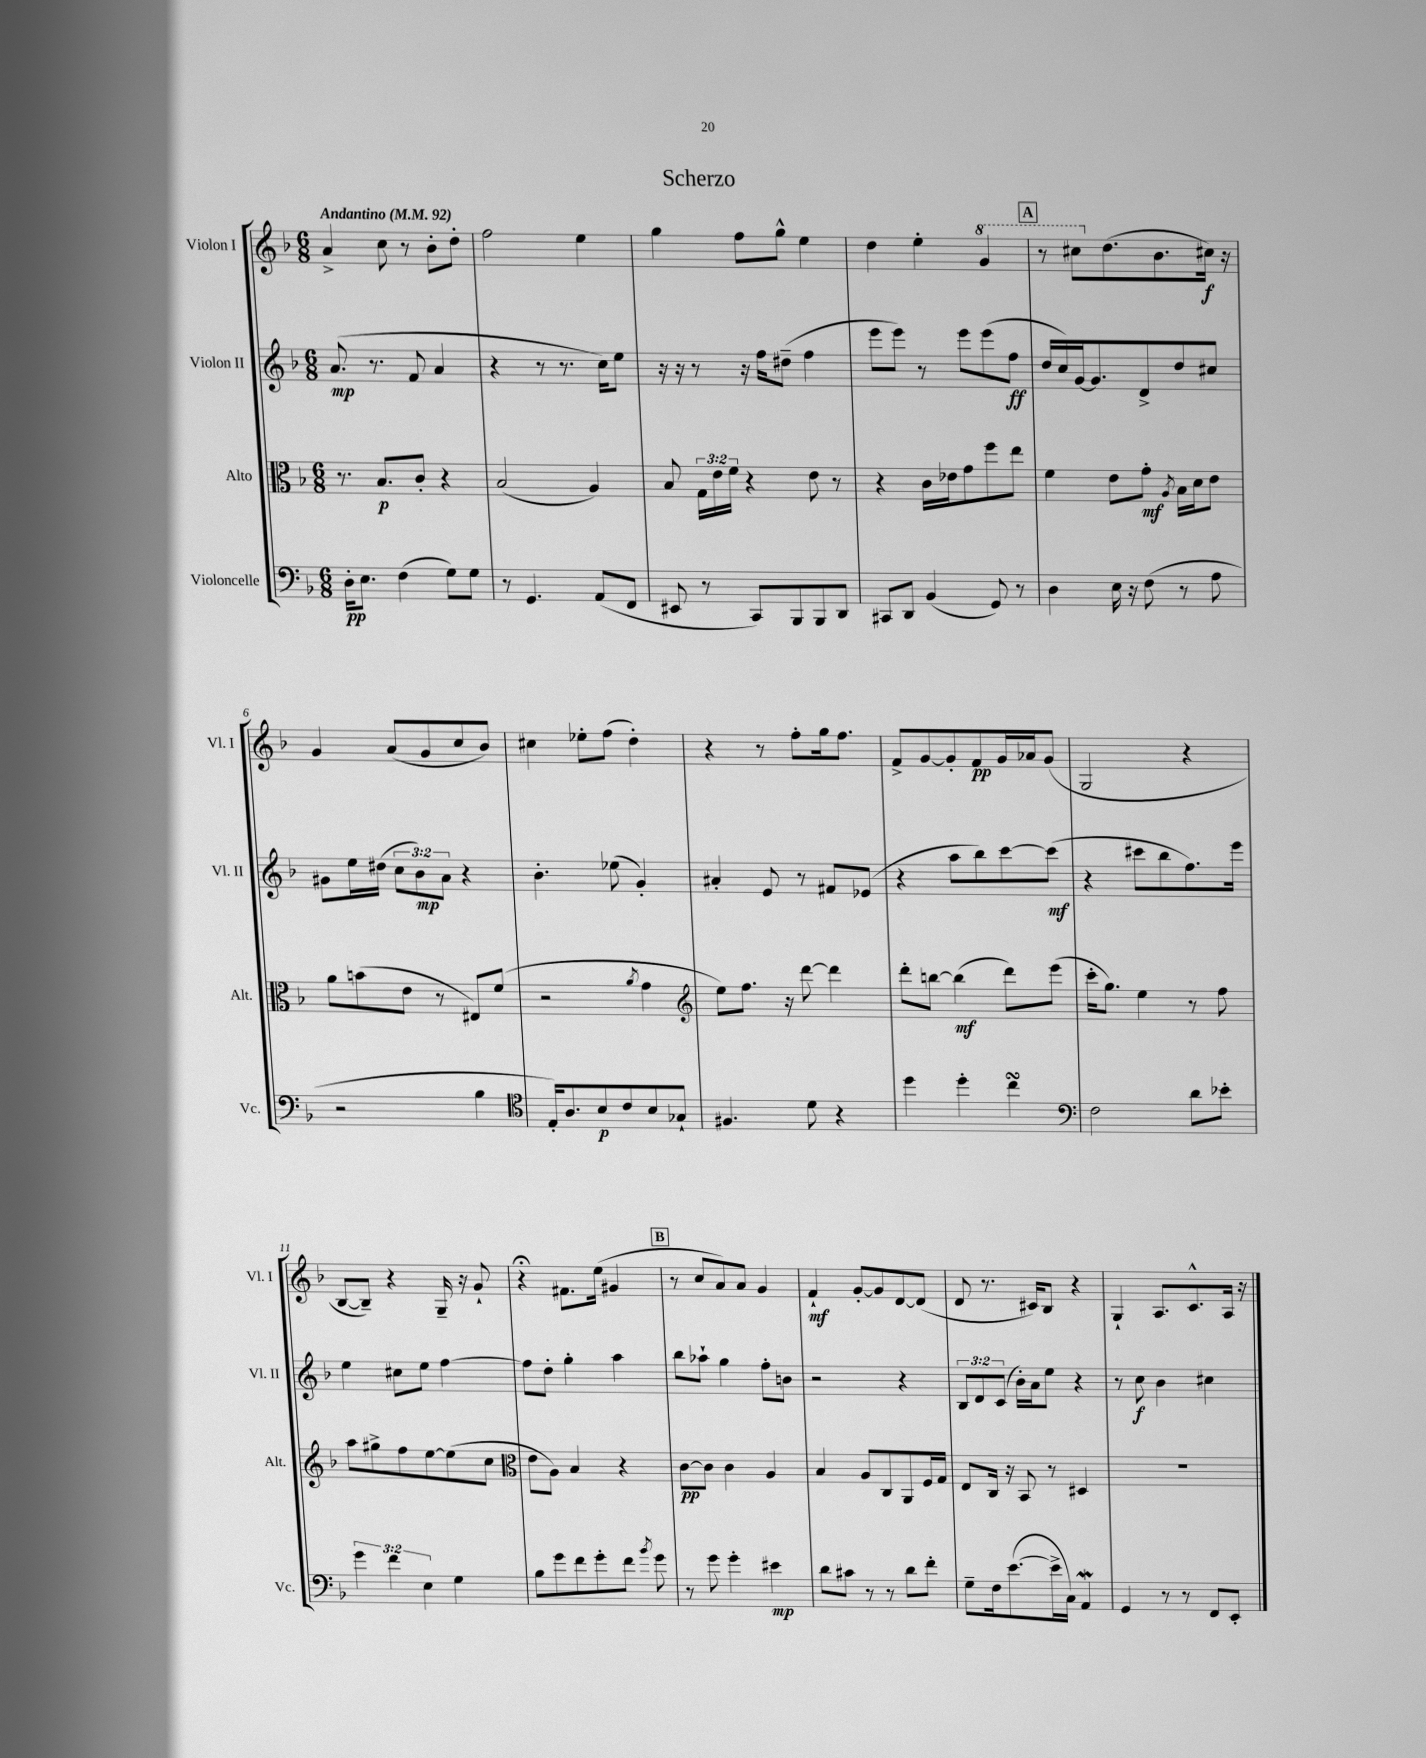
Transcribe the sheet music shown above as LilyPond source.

\header { title = "Scherzo" }
<<
\new StaffGroup <<
\new Staff = "s0" \with { instrumentName = "Violon I" shortInstrumentName = "Vl. I" } {
    \clef treble \key f \major \numericTimeSignature \time 6/8 \tempo "Andantino" 4 = 92
    \autoBeamOff a'4-> c''8 r8 bes'8[-. d''8]-. |
    f''2 e''4 |
    g''4 f''8[ g''8]-^ e''4 |
    d''4 e''4-. \ottava #1 g''4 |
    \mark \markup { \box "A" } r8 cis'''8[ \ottava #0 d''8.( bes'8. cis''16]\f) r16 |
    g'4 a'8[( g'8 c''8 bes'8]) |
    cis''4 ees''8[-. f''8]( d''4-.) |
    r4 r8 f''8[-. g''16 f''8.] |
    f'8[-> g'8~ g'8-. f'8\pp g'16 aes'16 g'8]( |
    g2 r4 |
    bes8[~ bes8]--) r4 g16-- r16 g'8-! |
    r4\fermata fis'8.[ e''16]( gis'4 |
    \mark \markup { \box "B" } r8 c''8[ a'8) a'8] g'4 |
    f'4-!\mf g'8[~-. g'8 d'8~ d'8]( |
    d'8 r8. cis'16[) bes8] r4 |
    g4-! a8.[ c'8.-^ a16] r16 \bar "|." |
}
\new Staff = "s1" \with { instrumentName = "Violon II" shortInstrumentName = "Vl. II" } {
    \clef treble \key f \major \numericTimeSignature \time 6/8 \override Staff.TupletNumber.text = #tuplet-number::calc-fraction-text
    \autoBeamOff a'8.\mp( r8. f'8 a'4 |
    r4 r8 r8. c''16[) e''8] |
    r16 r16 r8 r16 f''16[ dis''8]--( f''4 |
    e'''8[ e'''8]) r8 e'''8[ e'''8( f''8]\ff |
    \mark \markup { \box "A" } d''16[ c''16) g'16~ g'8. d'8-> d''8 cis''8] |
    gis'8[ e''16 dis''16]( \tuplet 3/2 { c''8[ bes'8\mp) a'8] } r4 |
    bes'4.-. ees''8( g'4-.) |
    ais'4-. e'8 r8 fis'8[ ees'8]( |
    r4 a''8[ bes''8) c'''8~ c'''8]\mf( |
    r4 cis'''8[ bes''8 f''8.) e'''16] |
    e''4 cis''8[ e''8] f''4~ |
    f''8[ d''8]-. g''4-. a''4 |
    \mark \markup { \box "B" } bes''8[ aes''8]-! g''4 f''8[-. b'8] |
    r2 r4 |
    \tuplet 3/2 { bes8[ d'8 c'8]( } bes'16[-.) a'16 e''8] r4 |
    r8 c''8\f bes'4 cis''4 \bar "|." |
}
\new Staff = "s2" \with { instrumentName = "Alto" shortInstrumentName = "Alt." } {
    \clef alto \key f \major \numericTimeSignature \time 6/8 \override Staff.TupletNumber.text = #tuplet-number::calc-fraction-text
    \autoBeamOff r8. bes8.[\p c'8]-. r4 |
    bes2( a4) |
    bes8 \tuplet 3/2 { g16[ e'16 f'16] } r4 e'8 r8 |
    r4 c'16[ ees'16 g'8 f''8 e''8] |
    \mark \markup { \box "A" } f'4 e'8[ g'8]-.\mf \acciaccatura { a8 } bes16[ d'16 e'8] |
    a'8[ b'8( e'8] r8 eis8[) f'8]( |
    r2 \acciaccatura { a'8 } g'4 |
    \clef treble e''8[) f''8.] r16 d'''8~ d'''4 |
    d'''8[-. b''8]~ b''4\mf( d'''8[) e'''8]( |
    c'''16[-. g''8.]) e''4 r8 f''8 |
    a''8[ gis''8-> f''8 e''8~ e''8( c''8] |
    \clef alto e'8[ a8]) bes4 r4 |
    \mark \markup { \box "B" } c'8[~\pp c'8] c'4 a4 |
    bes4 a8[ c8 a,8 f16 g16] |
    e8[ c16] r16 bes,8 r8 dis4 |
    R2. \bar "|." |
}
\new Staff = "s3" \with { instrumentName = "Violoncelle" shortInstrumentName = "Vc." } {
    \clef bass \key f \major \numericTimeSignature \time 6/8 \override Staff.TupletNumber.text = #tuplet-number::calc-fraction-text
    \autoBeamOff d16[-.\pp e8.] f4( g8[) g8] |
    r8 g,4. a,8[( f,8] |
    eis,8 r8 c,8[) bes,,8 bes,,8 d,8] |
    cis,8[ d,8] bes,4( g,8) r8 |
    \mark \markup { \box "A" } d4 e16 r16 f8( r8 a8 |
    r2 bes4 |
    \clef tenor e16[-.) a8. bes8\p c'8 bes8 ges8]-! |
    fis4. d'8 r4 |
    d''4 d''4-. c''4\turn |
    \clef bass f2 d'8[ ees'8]-. |
    \tuplet 3/2 { g'4 f'4 e4 } g4 |
    bes8[ g'8 f'8 g'8-. f'8] \acciaccatura { bes'8 } g'8 |
    \mark \markup { \box "B" } r8 g'8 g'4-. eis'4\mp |
    d'8[ cis'8] r8 r8 d'8[ f'8]-. |
    g8[-- f16 e'8.~( e'16-> c16]) a,4\mordent |
    g,4 r8 r8 f,8[ e,8]-. \bar "|." |
}
>>
>>
